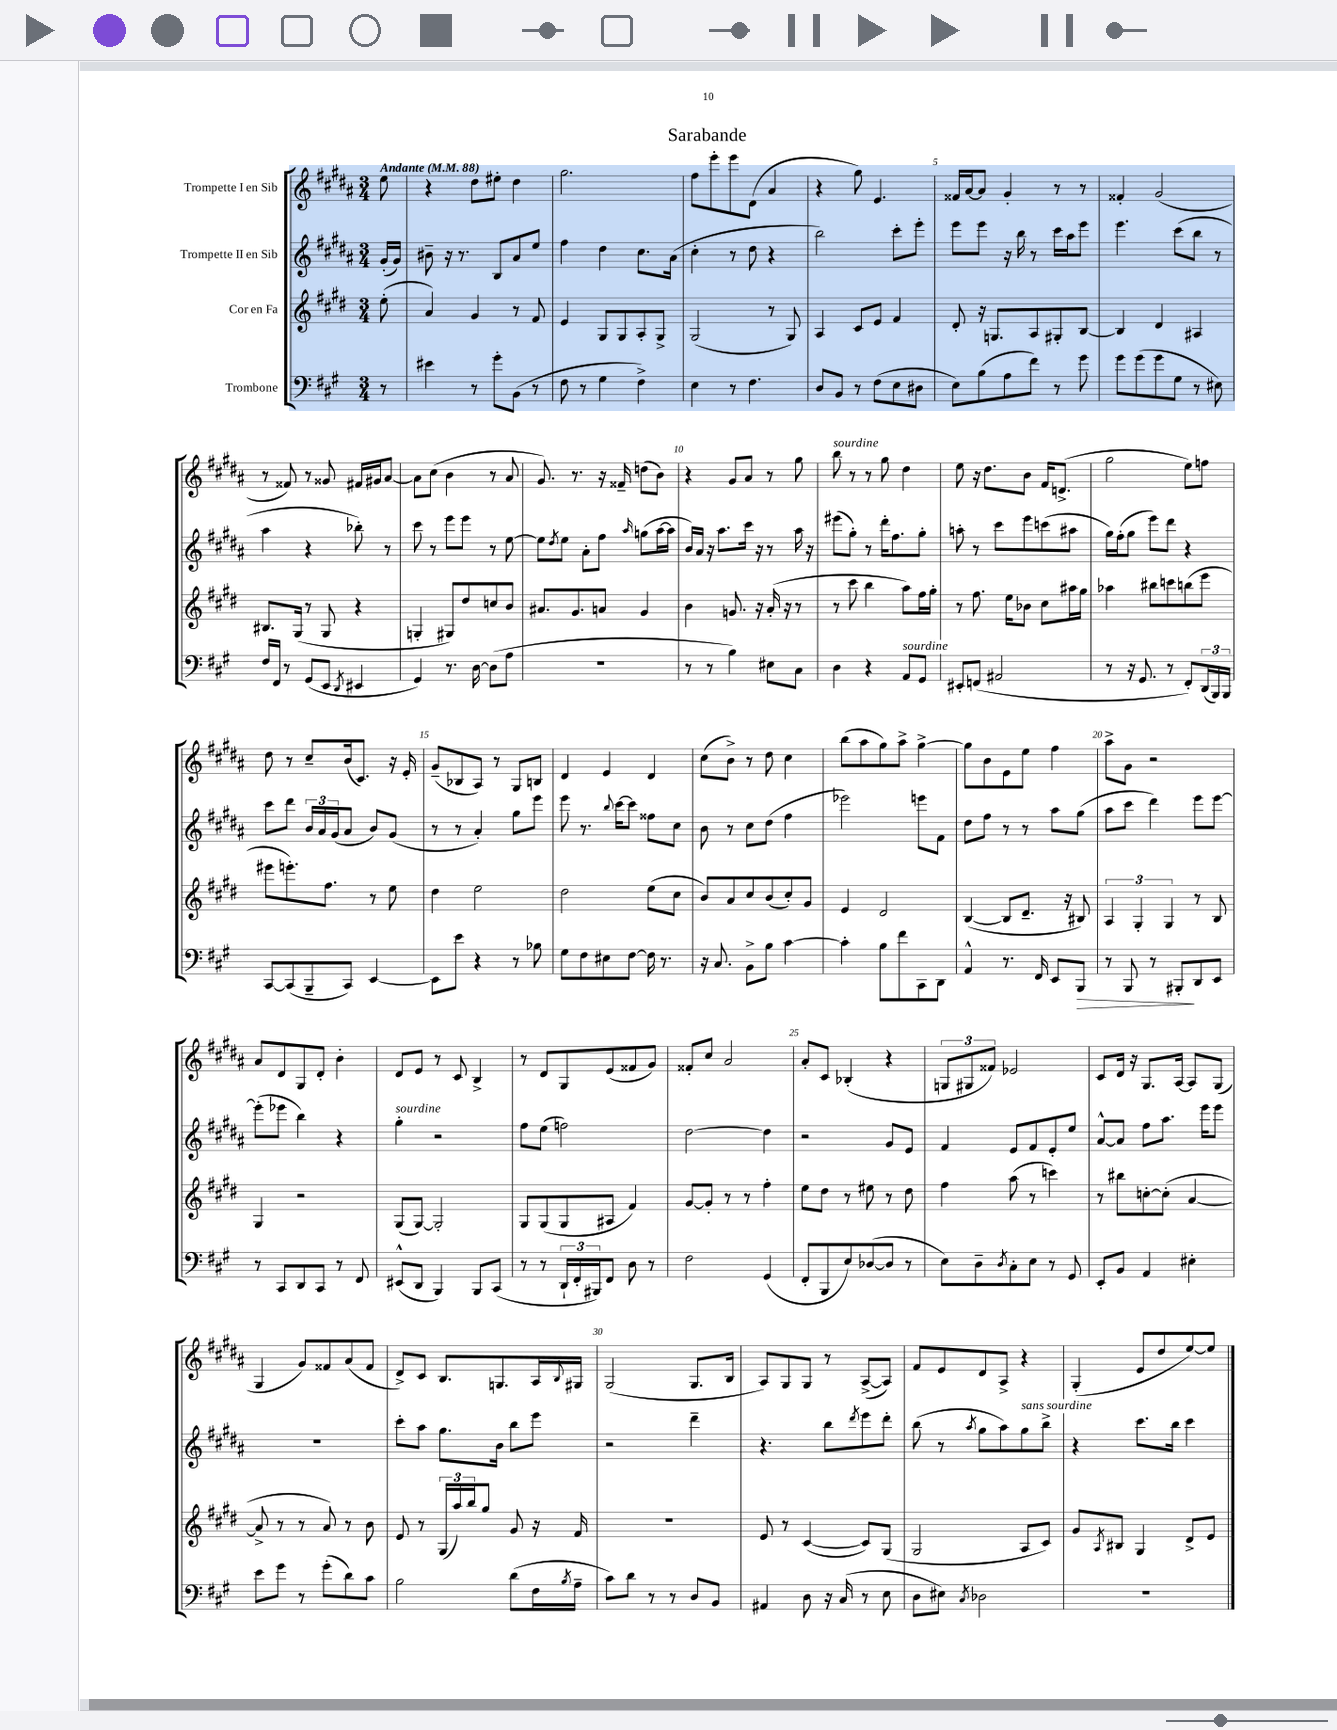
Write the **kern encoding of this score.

**kern	**kern	**kern	**kern
*staff4	*staff3	*staff2	*staff1
*clefF4	*clefG2	*clefG2	*clefG2
*k[f#c#g#]	*k[f#c#g#d#]	*k[f#c#g#d#a#]	*k[f#c#g#d#a#]
*M3/4	*M3/4	*M3/4	*M3/4
*MM88	*MM88	*MM88	*MM88
8r	(8ee'	(16g#'	8ee
.	.	16g#)	.
=	=	=	=
4e#	4a)	8b#~	4r
.	.	16r	.
.	.	8.r	.
8r	4g#	.	8dd#
8g#'	.	8B	8ee#'
(8BB	8r	8a#	4dd#
8r	8f#	8ee	.
=	=	=	=
8F#	4e	4ff#	2.gg#
8r	.	.	.
4G#	8G#	4dd#	.
.	8G#	.	.
4F#^)	8A'	8.cc#	.
.	8G#^	.	.
.	.	(16a#	.
=	=	=	=
4E	(2G#	4cc#'	8ff#
.	.	.	8eee'
8r	.	8r	8eee
4.F#	.	8dd#	(8d#
.	8r	4r	4a#
.	8G#)	.	.
=	=	=	=
8D	4A	2bb)	4r
8BB	.	.	.
8r	8c#	.	8gg#)
(8F#	8e	.	4.e
8E	4f#	8ccc#'	.
8D#	.	8eee'	.
=	=	=	=
8E)	8d#'	8eee	16f##
.	.	.	[16a#
(8B	16r	8eee	8a#]
.	8.G	.	.
8A	.	16r	4g#'
.	.	16bb	.
8f#)	8A	8r	.
8r	8G#'	16ccc#	8r
.	.	16aa#	.
8g#	[8B	8eee	8r
=	=	=	=
8g#	4B]	4.eee	4f##'
(8g#	.	.	.
8g#	4d#	.	(2g#
8G#	.	(8ccc#	.
8r	4A#	8bb	.
8E#)	.	8r	.
=	=	=	=
16F#	8.B#	4aa#	8r
16FF#	.	.	.
8r	.	.	8f##)
.	(16G#	.	.
(8GG#	8r	4r	8r
8EE	8G#	.	8g##
8qDD	.	.	.
4EE#	4r	8bb-')	16f#
.	.	.	16g#
.	.	8r	[8a#
=	=	=	=
4GG#)	4G'	8ccc#	8a#]
.	.	8r	(8cc#
8.r	8G#)	8eee	4b
.	8dd#	8eee	.
[16D	.	.	.
(8D]	8cc	8r	8r
8A	8b	[8ee	8a#
=	=	=	=
2.r	8.a#	8ee]	8.g#)
.	.	8qdd#	.
.	.	8ee	.
.	8.g#	.	8.r
.	.	8a#'	.
.	8a	8ff#	16r
.	.	.	16f##~
.	.	16qqaa#	.
.	4g#	(8gg	(8dd
.	.	[16aa#	8b)
.	.	16aa#]	.
=	=	=	=
8r	4b	16b)	4r
.	.	16a#	.
8r	.	16r	.
.	.	8.aa#	.
4B)	8.g	.	8g#
.	.	16ccc#	8a#
.	16r	16r	.
8E#	(16a'	8r	8r
.	16r	.	.
8C#	8r	16aa#	8gg#
.	.	16r	.
=	=	=	=
4D	8r	(8eee#	8bb
.	8ccc#	8gg#')	8r
4r	4bb	8r	8r
.	.	16ddd#'	8gg#
.	.	8.ff#	.
8AA	8aa)	.	4dd#
8GG#	16ff#	8gg#'	.
.	16gg#'	.	.
=	=	=	=
8EE#'	8r	8aa'	8ee
(8FF	8.ff#	8r	16r
.	.	.	8.dd#
2AA#	.	8ccc#	.
.	16ee	.	.
.	8b-	8eee	8b
.	8cc#	(8ccc	16f#
.	.	.	(8.d^
.	16aa#	8aa#	.
.	16gg#	.	.
=	=	=	=
8r	4aa-	16gg#)	2gg#
.	.	(16ff#'	.
16r	.	8gg#	.
8.GG#	.	.	.
.	8bb#	8eee)	.
8r	8ccc	8ddd#	.
8FF#')	(8bb	4r	8ee)
(24DD	8eee	.	8ff
24BBB)	.	.	.
24BBB	.	.	.
=	=	=	=
[8CC#	8eee#	8ccc#	8dd#
(8CC#]	8.eee')	8ddd#	8r
8BBB~	.	24b	8cc#~
.	.	24a#	.
.	8.ff#	.	.
.	.	(24g#	.
8CC#)	.	8a#	(16b
.	.	.	8.c#)
[4EE	8r	8b)	.
.	8ee	(8g#	16r
.	.	.	16e'
=	=	=	=
8EE]	4dd#	8r	(8g#~
8e	.	8r	8B-
4r	2ee	4a#')	8A#)
.	.	.	8r
8r	.	8gg#	8G#
8B-	.	8eee	8B
=	=	=	=
8G#	2dd#	8eee	4d#
8F#	.	8.r	.
8E#	.	.	4e
.	.	8qqbb	.
.	.	[16ccc#	.
[8F#	.	8ccc#]	.
16F#]	(8ee	8ff##	4d#
8.r	.	.	.
.	8cc#	8cc#	.
=	=	=	=
16r	8b)	8b	(8cc#
8.C#	.	.	.
.	8a	8r	8b^)
8BB^	8cc#	8cc#	8r
8B	(8b	(8dd#	8dd#
[4c#	8cc#')	4ff#	4cc#
.	8g#	.	.
=	=	=	=
4c#']	4e	2eee-)	(8bb
.	.	.	8aa#
8B	2d#	.	8gg#)
8f#	.	.	8aa#^
8CC#	.	8eee	[4gg#^
8DD	.	8f#	.
=	=	=	=
4AA^^	([4B	8dd#	8gg#]
.	.	8ff#	8b
8.r	8B]	8r	8e
.	8.d#~	8r	8ee
16FF#	.	.	.
8EE	.	8aa#	4ff#
.	16r	.	.
8BBB	8B#)	(8gg#	.
=	=	=	=
8r	6A	8aa#	8aa#^
8BBB	.	8ccc#	8g#
.	6G#'	.	.
8r	.	4ddd#)	2r
.	6G#	.	.
8BBB#'	.	.	.
8DD	8r	8eee	.
8EE	8B	[8eee	.
=	=	=	=
8r	4G#	(8eee']	8a#
8CC#	.	8eee-	8d#
8DD	2r	4bb)	8G#
8CC#	.	.	8d#'
8r	.	4r	4b'
8FF#	.	.	.
=	=	=	=
(8EE#^^	(8G#	4gg#'	8d#
8DD	[8G#)	.	8e
4BBB)	2G#']	2r	8r
.	.	.	8c#
8BBB	.	.	4B^
(8CC#	.	.	.
=	=	=	=
8r	8G#	8ff#	8r
8r	(8G#	(8ee	8d#
24DD`	8G#	2ff)	8G#
24FF#'	.	.	.
24BBB#)	.	.	.
8FF#	8A#	.	(8e
8D	4f#)	.	8f##
8r	.	.	8g#)
=	=	=	=
2F#	[8g#	[2dd#	8f##'
.	8g#']	.	8cc#
.	8r	.	2a#
.	8r	.	.
(4GG#	4ff#'	4dd#]	.
=	=	=	=
8FF#'	8ee	2r	8a#'
8BBB	8dd#	.	8c#
8E)	8r	.	(4B-'
([8D-	8ee#	.	.
8D-]	8r	8g#	4r
8r	8dd#	8e	.
=	=	=	=
8E)	4ff#	4f#	12G
.	.	.	12G#
8D~	.	.	.
.	.	.	12f##)
8qD	.	.	.
8C#'	(8aa	8e	2e-
8E	8r	8f#	.
8r	4ccc)	8e'	.
8GG#	.	8ee	.
=	=	=	=
8EE'	8r	[8a#^^	8c#
8BB	8bb#	8a#]	16d#
.	.	.	16r
4AA	[8cc'	8ff#	8.G#
.	(8cc']	8.aa#	.
.	.	.	[16A#
4E#'	[4a	.	8A#]
.	.	16eee	.
.	.	8eee	(8G#
=	=	=	=
8e	8a^]	2.r	4G#
8g#	8r	.	.
8r	8r	.	8g#)
(8g#'	8a)	.	8f##
8d)	8r	.	(8a#
8c#	8b	.	8f##
=	=	=	=
2B	8e	8ccc#'	8d#^)
.	8r	8aa#	8c#
.	(24G#	8.gg#	8.B
.	24aa)	.	.
.	24bb	.	.
.	8gg#	.	.
.	.	16b	8.G
(8d	8g#	8bb	.
16F#	16r	8eee	16A#
8qB	.	.	8qqB
16A~	16f#	.	16G#
=	=	=	=
8c#)	2.r	2r	(2G#
8d	.	.	.
8r	.	.	.
8r	.	.	.
8D	.	4ddd#~	8.G#
8BB	.	.	.
.	.	.	16B
=	=	=	=
4AA#	8e	4.r	8A#)
.	8r	.	8G#
8D	([4c#	.	8G#
16r	.	8bb	8r
(16C#	.	.	.
.	.	8qddd#	.
8r	8c#])	8eee	([8A#^
8E	(8G#	8ddd#'	8A#])
=	=	=	=
8D	2G#	(8bb	8f#
8E#)	.	8r	8e
8qC#	.	8qaa#	.
2D-	.	8gg#	8d#
.	.	8aa#)	8A#^
.	8A	8gg#	4r
.	8c#)	8bb^	.
=	=	=	=
2.r	8g#	4r	(4G#'
.	8qA	.	.
.	8B#	.	.
.	4G#	8.ccc#	8e
.	.	.	8dd#
.	.	16bb	.
.	8d#^	4ccc#	[8ee)
.	8e	.	8ee]
==	==	==	==
*-	*-	*-	*-
